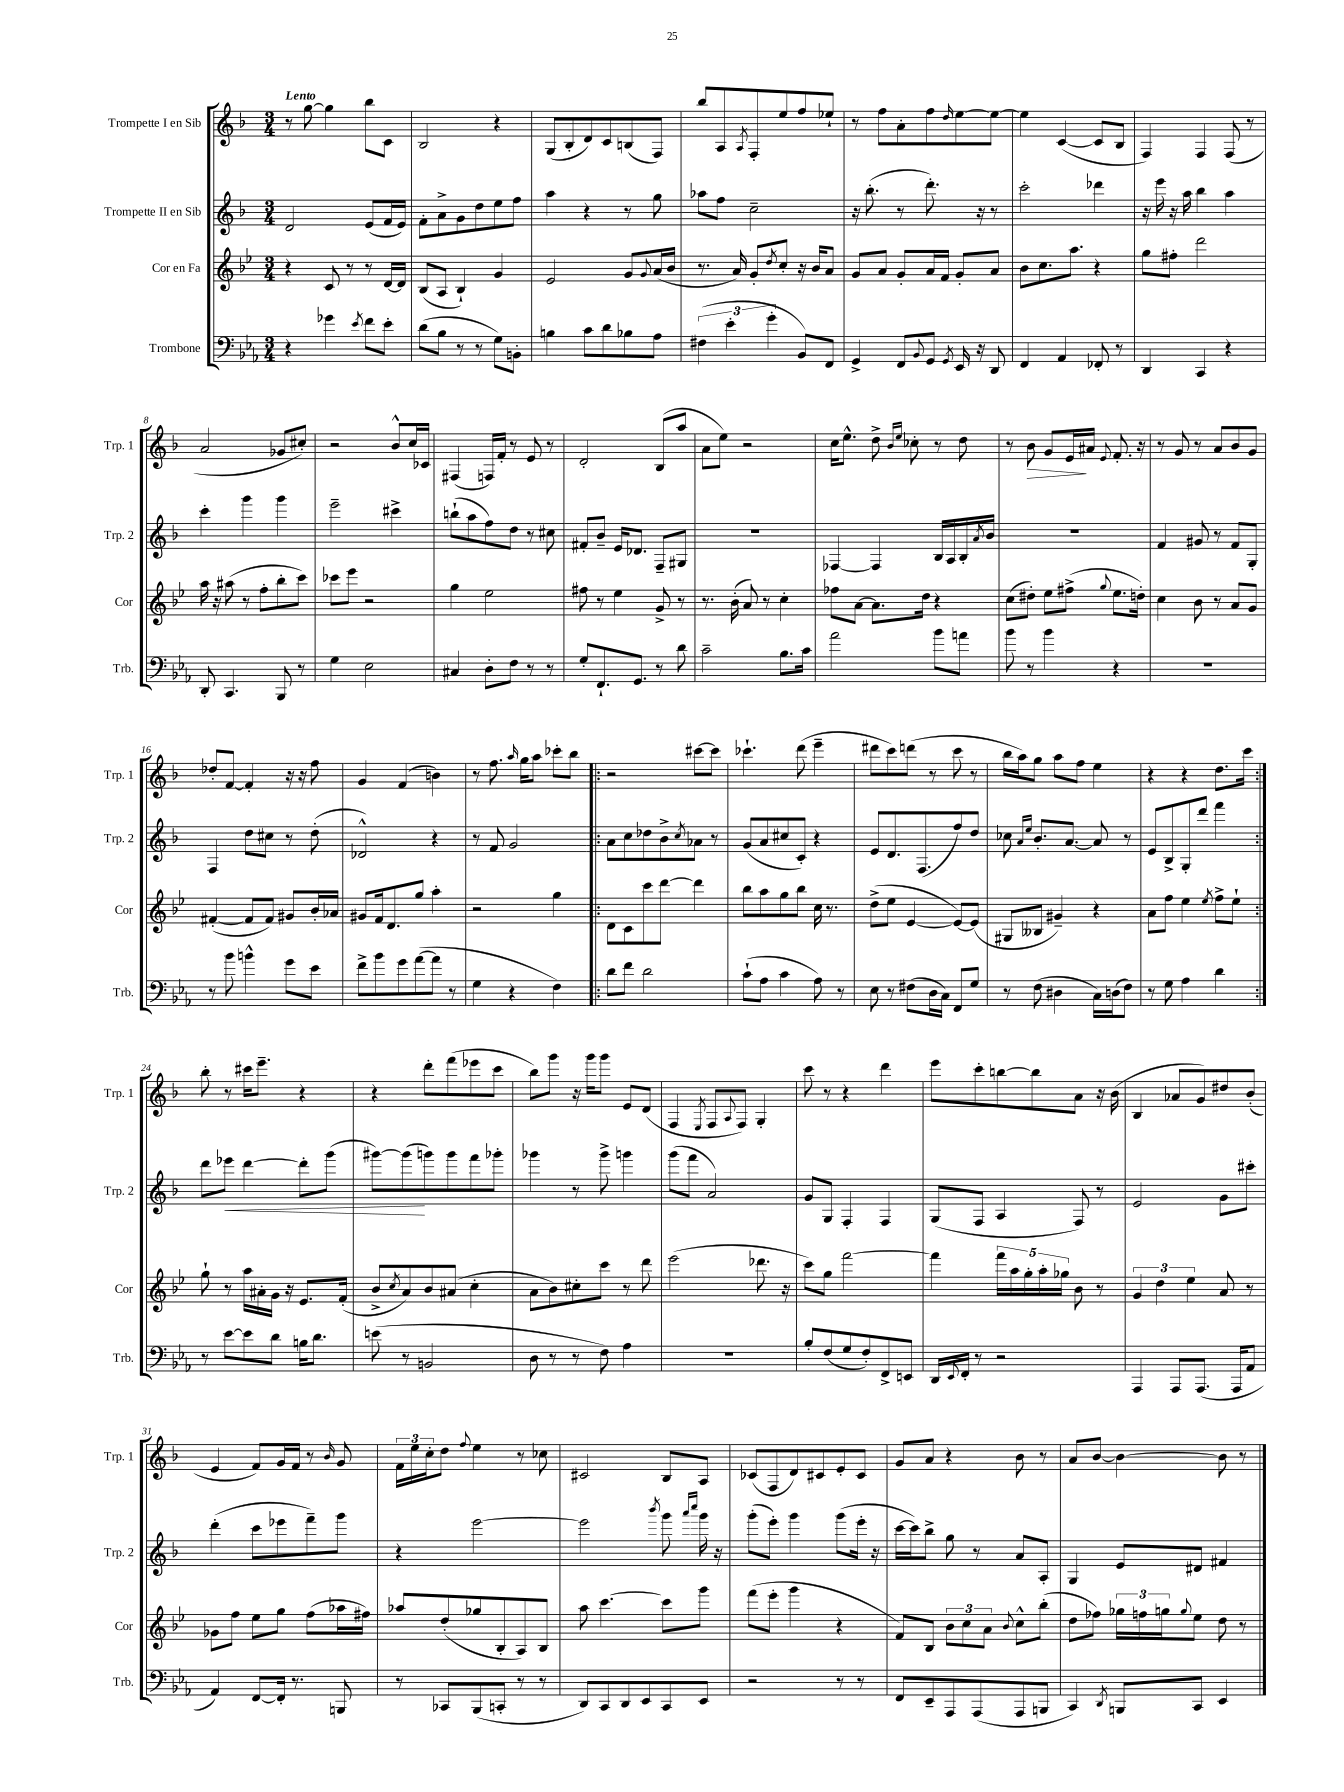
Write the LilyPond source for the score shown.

<<
\new StaffGroup <<
\new Staff = "s0" \with { instrumentName = "Trompette I en Sib" shortInstrumentName = "Trp. 1" } {
    \clef treble \key f \major \numericTimeSignature \time 3/4 \tempo "Lento"
    r8 g''8~ g''4 bes''8 c'8 |
    bes2 r4 |
    g8( bes8-. d'8) c'8 b8( f8) |
    bes''8 a8 \acciaccatura { a8 } f8-. e''8 f''8 ees''8-! |
    r8 f''8 a'8-. f''8 \grace { d''16 } e''8~ e''8~ |
    e''4 c'4~( c'8 bes8 |
    f4) f4 f8( r8 |
    a'2 ges'8 cis''8-.) |
    r2 bes'8-^ c''16 ces'16 |
    fis4( f16) f'16-. r8 e'8 r8 |
    d'2-. bes8( a''8 |
    a'8 e''8) r2 |
    c''16 e''8.-^ d''8-> \grace { bes'16 e''16 } ces''8-. r8 d''8 |
    r8 bes'8\> g'8 e'16\! ais'16 \appoggiatura { e'8 } f'8.-. r16 |
    r8 g'8 r8 a'8 bes'8 g'8 |
    des''8-. f'8~ f'4-. r16 r16 f''8 |
    g'4 f'4( b'4) |
    r8 f''8. \grace { a''16 } g''16 a''8 ces'''8-. bes''8 |
    \repeat volta 2 { r2 cis'''8~ cis'''8 |
    ces'''4.-! d'''8( e'''4-- |
    dis'''8 c'''8) d'''8( r8 c'''8 r8 |
    bes''16 a''16) g''8 a''8 f''8 e''4 |
    r4 r4 d''8. c'''16 | }
    bes''8-. r8 cis'''16 e'''8.-- r4 |
    r4 d'''8-. f'''8( ees'''8 c'''8 |
    bes''8) g'''8 r16 g'''16 g'''8 e'8 d'8( |
    f4 \acciaccatura { e8 } f8 \appoggiatura { a8 } f8) g4-. |
    c'''8 r8 r4 d'''4 |
    e'''8 c'''8-. b''8~ b''8 a'8 r16 bes'16( |
    bes4 aes'8 g'8) dis''8 bes'8-.( |
    e'4 f'8) g'16 f'16 r8 \grace { bes'16 } g'8 |
    \tuplet 3/2 { f'16 e''16 c''16-. } d''8 \appoggiatura { f''8 } e''4 r8 ces''8 |
    cis'2 bes8 a8 |
    ces'8( f8 d'8) cis'8 e'8-. cis'8 |
    g'8 a'8 r4 bes'8 r8 |
    a'8 bes'8~ bes'4~ bes'8 r8 \bar "|." |
}
\new Staff = "s1" \with { instrumentName = "Trompette II en Sib" shortInstrumentName = "Trp. 2" } {
    \clef treble \key f \major \numericTimeSignature \time 3/4
    d'2 e'8( f'16 e'16) |
    f'8-. a'8-> g'8 d''8 e''8 f''8 |
    a''4 r4 r8 g''8 |
    aes''8 f''8 c''2-- |
    r16 bes''8.-.( r8 d'''8.-.) r16 r8 |
    c'''2-. des'''4 |
    r16 e'''16 r16 a''16 bes''4 a''4 |
    c'''4-. g'''4 g'''4 |
    e'''2-- cis'''4-> |
    b''8-!( a''8 f''8) d''8 r8 cis''8 |
    fis'8-. bes'8-- e'16 des'8. f8-- gis8 |
    R2. |
    fes4~ fes4 bes16 a16 bes16-. \acciaccatura { a'8 } bes'16 |
    R2. |
    f'4 gis'8 r8 f'8 g8-. |
    f4 d''8 cis''8 r8 d''8-.( |
    des'2-^) r4 |
    r8 f'8 g'2 |
    \repeat volta 2 { a'8 c''8 des''8 bes'8-> \acciaccatura { c''8 } aes'8 r8 |
    g'8( a'8 cis''8 c'8-.) r4 |
    e'8 d'8. f8.( f''8) d''8 |
    ces''8 \grace { a'16 e''16 } bes'8.-. a'8.~ a'8 r8 |
    e'8 bes8-> g8-. d'''8 f'''4 | }
    d'''8 ees'''8\< d'''4~ d'''8-. g'''8( |
    gis'''8~) gis'''8\!( g'''8) g'''8 f'''8 ges'''8-. |
    ges'''4 r8 ges'''8-> g'''4 |
    g'''8( f'''8 a'2) |
    g'8 g8 f4-. f4 |
    g8( f8 a4 f8) r8 |
    e'2 g'8 cis'''8-. |
    d'''4-.( c'''8 ees'''8 f'''8--) g'''8 |
    r4 e'''2~ |
    e'''2 \acciaccatura { bes'''8 } g'''8 \grace { a'''16 c''''16 } g'''16 r16 |
    g'''8-.( e'''8-.) g'''4 g'''8( e'''16-. r16 |
    c'''16~ c'''16) bes''8-> g''8 r8 a'8 a8-. |
    g4 e'8 dis'8 fis'4 \bar "|." |
}
\new Staff = "s2" \with { instrumentName = "Cor en Fa" shortInstrumentName = "Cor" } {
    \clef treble \key bes \major \numericTimeSignature \time 3/4
    r4 c'8 r8 r8 d'16~ d'16 |
    bes8( a8 bes4-!) g'4 |
    ees'2 g'8 \appoggiatura { g'8 } a'16( bes'16 |
    r8. a'16) g'8-. \acciaccatura { d''8 } c''8-. r16 bes'16 a'8 |
    g'8 a'8 g'8-. a'16 f'16 g'8-. a'8 |
    bes'8 c''8. a''8. r4 |
    g''8 fis''8-. d'''2 |
    a''16 r16 ais''8( r8 f''8-. bes''8-. c'''8) |
    ces'''8 ees'''8 r2 |
    g''4 ees''2 |
    fis''8 r8 ees''4 g'8-> r8 |
    r8. bes'16-.( a'8) r8 c''4-. |
    fes''8 a'8~ a'8. d''16 r4 |
    c''8( dis''8-.) ees''8 fis''8->( \appoggiatura { g''8 } ees''8. d''16-.) |
    c''4 bes'8 r8 a'8 g'8 |
    fis'4~-.( fis'8 fis'8) gis'8 bes'16-. aes'16 |
    gis'8 f'16 d'8. g''8 a''4-. |
    r2 g''4 |
    \repeat volta 2 { d'8 c'8 c'''8 d'''8~ d'''4 |
    bes''8 a''8 g''8 bes''8 c''16 r8. |
    d''8->( ees''8 ees'4~ ees'8~) ees'8( |
    gis8 beses8 gis'4--) r4 |
    a'8 f''8 ees''4 \acciaccatura { ees''8 } f''8-> ees''8-! | }
    g''8-! r8 a''16 ais'16-. g'16 r16 ees'8. f'16-.( |
    bes'8-> \acciaccatura { c''8 } a'8) bes'8 ais'8( c''4-. |
    a'8 bes'8) cis''8-. c'''8 r8 d'''8 |
    ees'''2( des'''8. r16 |
    c'''8) g''8 f'''2~ |
    f'''4 \tuplet 5/4 { f'''16 a''16 g''16-. a''16-. ges''16 } bes'8 r8 |
    \tuplet 3/2 { g'4 d''4 ees''4 } a'8 r8 |
    ges'8 f''8 ees''8 g''8 f''8( aes''16 fis''16) |
    aes''8 d''8-.( ges''8 bes8-. a8) bes8 |
    a''8 c'''4.~ c'''8 g'''8 |
    f'''8( ees'''8-. g'''4 r4 |
    f'8) bes8 \tuplet 3/2 { bes'8 c''8 a'8 } \appoggiatura { bes'8 } c''8-^ bes''8-.( |
    d''8 fes''8) \tuplet 3/2 { ges''16 f''16 g''16 } \appoggiatura { g''8 } ees''8 d''8 r8 \bar "|." |
}
\new Staff = "s3" \with { instrumentName = "Trombone" shortInstrumentName = "Trb." } {
    \clef bass \key ees \major \numericTimeSignature \time 3/4
    r4 ges'4 \acciaccatura { ees'8 } f'8 ees'8-. |
    d'8( bes8 r8 r8 g8) b,8-. |
    b4 c'8 d'8 bes8 aes8 |
    \tuplet 3/2 { fis4( ees'4-. g'4-. } bes,8) f,8 |
    g,4-> f,8 \appoggiatura { bes,8 } g,8 \acciaccatura { g,8 } ees,16 r16 d,8 |
    f,4 aes,4 fes,8-. r8 |
    d,4 c,4 r4 |
    d,8-. c,4. bes,,8 r8 |
    g4 ees2 |
    cis4 d8-. f8 r8 r8 |
    g8-. f,8.-! g,8. r8 d'8 |
    c'2-- bes8. c'16 |
    aes'2 bes'8 a'8 |
    bes'8 r8 bes'4 r4 |
    R2. |
    r8 bes'8 b'4-^ g'8 ees'8 |
    f'8-> bes'8 g'8 aes'8~( aes'8 r8 |
    g4 r4 f4) |
    \repeat volta 2 { d'8 f'8 d'2 |
    c'8-!( aes8 c'4 aes8) r8 |
    ees8 r8 fis8( d16 c16) f,8 g8 |
    r8 f8( dis4 c16) d16( f8) |
    r8 g8 aes4 d'4 | }
    r8 ees'8~ ees'8 d'8 b16 d'8. |
    e'8( r8 b,2 |
    d8 r8 r8 f8) aes4 |
    R2. |
    bes8-. f8( g8 f8-.) f,8-> e,8 |
    d,16 \appoggiatura { ees,8 } f,16-. r8 r2 |
    aes,,4 aes,,8 aes,,8.( aes,,16 aes,8 |
    aes,4) f,8~ f,16-. r8. b,,8 |
    r8 ces,8 bes,,8( c,8-. r8 r8 |
    d,8) c,8 d,8 ees,8 c,8 ees,8 |
    r2 r8 r8 |
    f,8 ees,8-- aes,,8 aes,,8( aes,,8 b,,8 |
    c,4) \acciaccatura { d,8 } b,,8 c,8 ees,4 \bar "|." |
}
>>
>>
